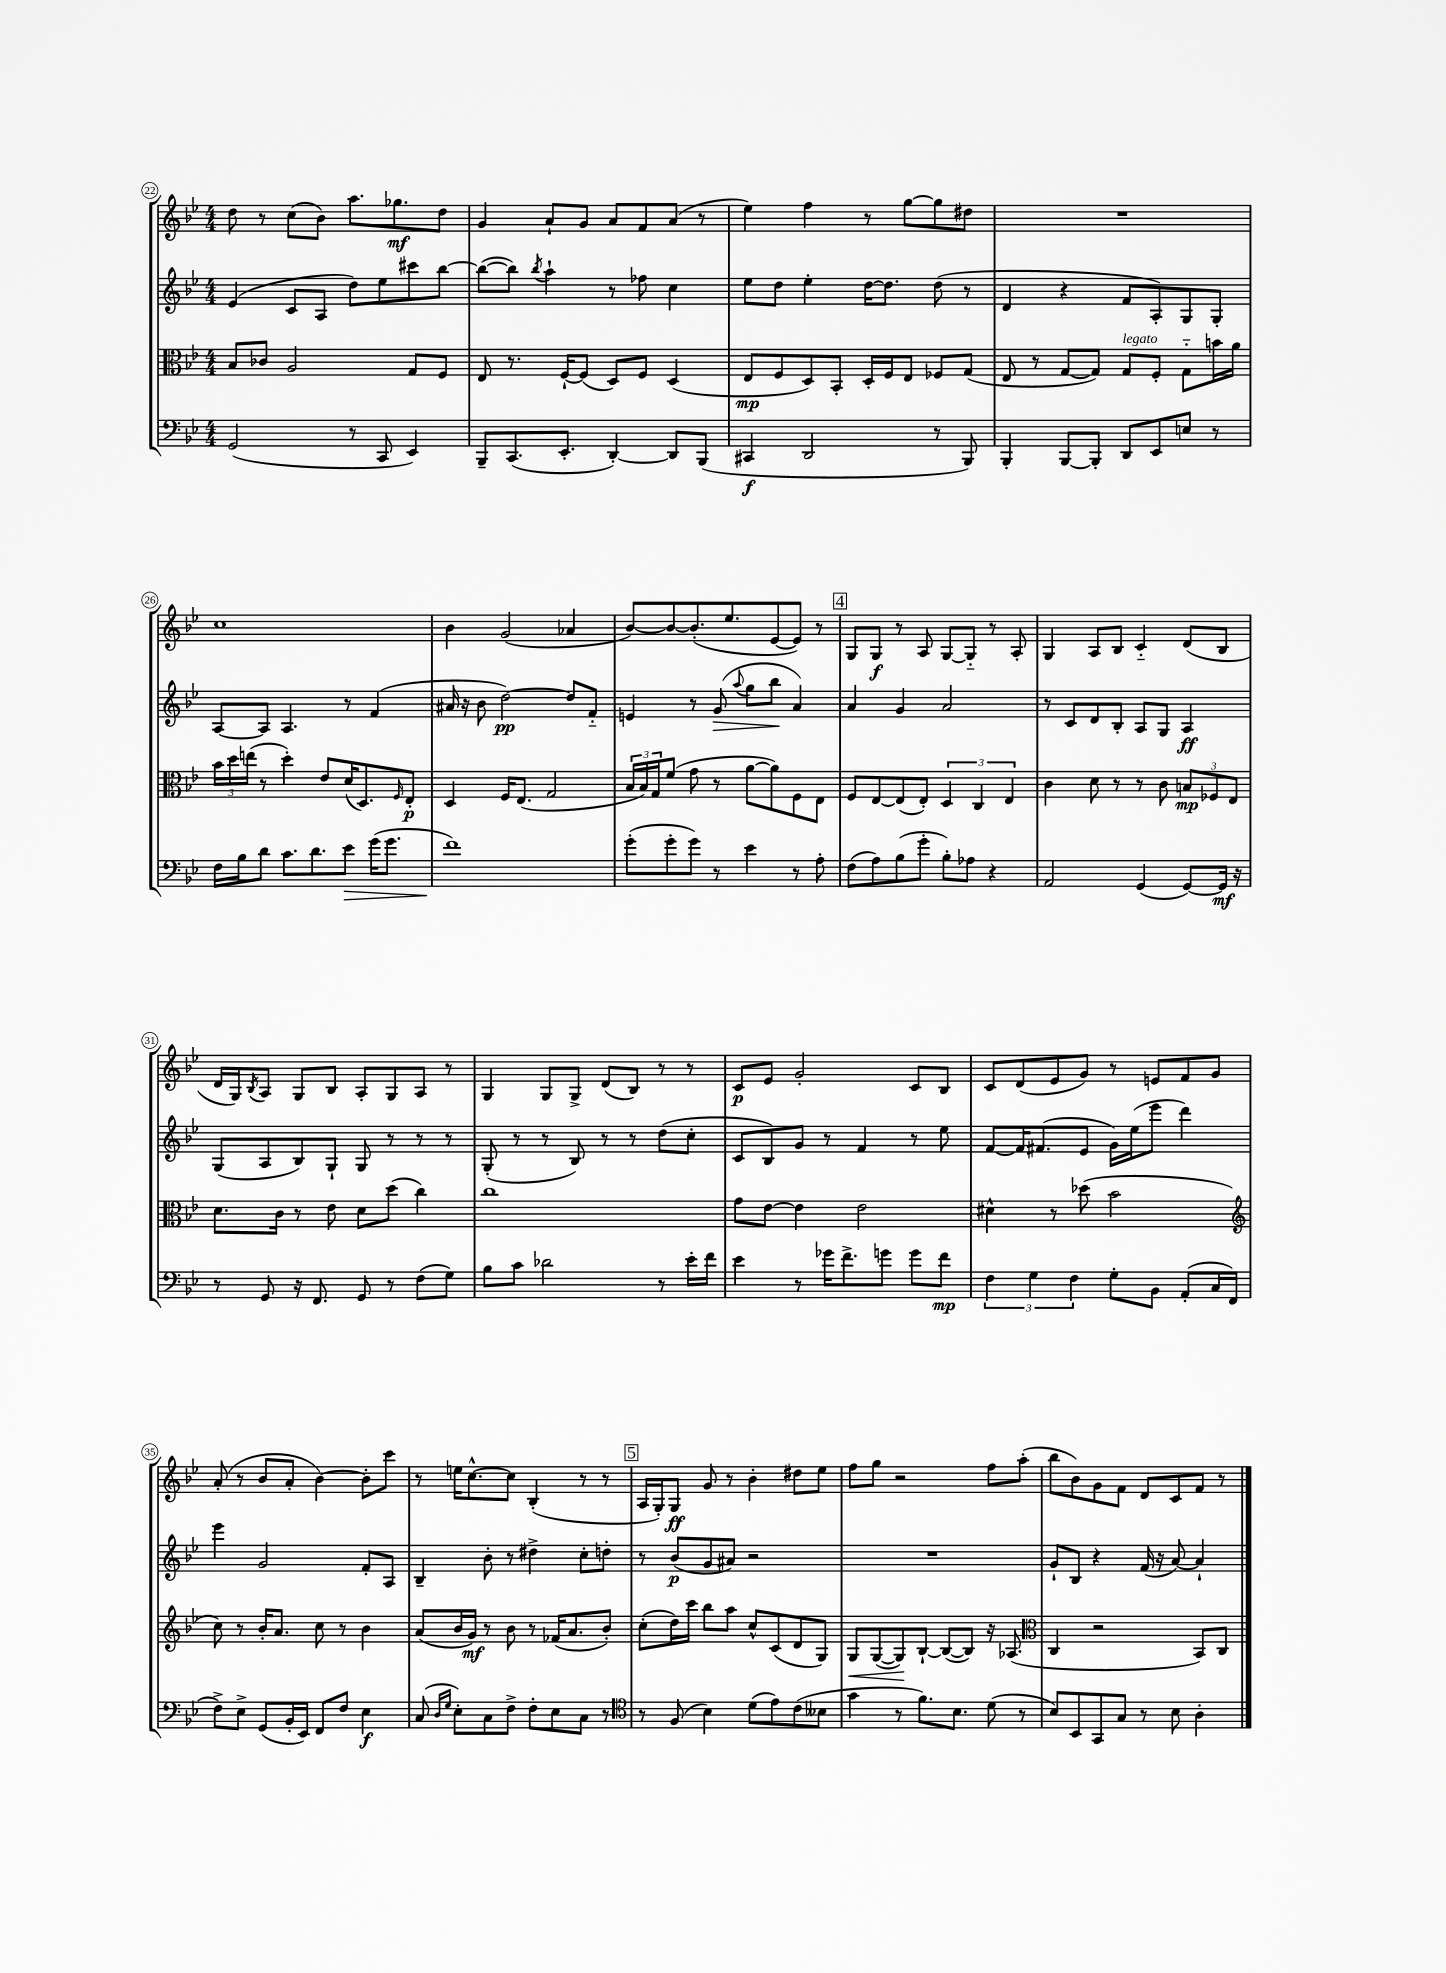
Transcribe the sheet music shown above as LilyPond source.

<<
\new StaffGroup <<
\new Staff = "s0" {
    \clef treble \key bes \major \numericTimeSignature \time 4/4
    d''8 r8 c''8( bes'8) a''8. ges''8.\mf d''8 |
    g'4 a'8-! g'8 a'8 f'8 a'8( r8 |
    ees''4) f''4 r8 g''8~ g''8 dis''8 |
    R1 |
    c''1 |
    bes'4 g'2( aes'4 |
    bes'8~) bes'8~ bes'8.-.( ees''8. ees'8~ ees'8) r8 |
    \mark \markup { \box "4" } g8 g8\f r8 a8 g8~ g8-_ r8 a8-. |
    g4 a8 bes8 c'4-_ d'8( bes8 |
    d'16 g16) \acciaccatura { bes8 } a8 g8 bes8 a8-. g8 a8 r8 |
    g4 g8 g8-> d'8( bes8) r8 r8 |
    c'8\p ees'8 g'2-. c'8 bes8 |
    c'8 d'8( ees'8 g'8) r8 e'8 f'8 g'8 |
    a'8-.( r8 bes'8 a'8-. bes'4~) bes'8-. c'''8 |
    r8 e''16 c''8.~-^ c''8 bes4-.( r8 r8 |
    \mark \markup { \box "5" } a16 g16-.) g8\ff g'8 r8 bes'4-. dis''8 ees''8 |
    f''8 g''8 r2 f''8 a''8-.( |
    bes''8 bes'8) g'8 f'8 d'8 c'8 f'8 r8 \bar "|." |
}
\new Staff = "s1" {
    \clef treble \key bes \major \numericTimeSignature \time 4/4
    ees'4( c'8 a8 d''8) ees''8 cis'''8 bes''8~ |
    bes''8~( bes''8) \acciaccatura { bes''8 } a''4-! r8 fes''8 c''4 |
    ees''8 d''8 ees''4-. d''16~ d''8. d''8( r8 |
    d'4 r4 f'8 a8-.) g8 g8-. |
    a8~ a8 a4. r8 f'4( |
    ais'16 r16 bes'8 d''2~\pp) d''8 f'8-_ |
    e'4 r8 g'8\>( \appoggiatura { a''8 } g''8 bes''8\! a'4) |
    \mark \markup { \box "4" } a'4 g'4 a'2 |
    r8 c'8 d'8 bes8-. a8 g8 a4\ff |
    g8( a8 bes8) g8-! g8 r8 r8 r8 |
    g8-.( r8 r8 bes8) r8 r8 d''8( c''8-. |
    c'8 bes8) g'8 r8 f'4 r8 ees''8 |
    f'8~ f'16 fis'8.( ees'8 g'16) ees''16( ees'''8 d'''4) |
    ees'''4 g'2 f'8-. a8 |
    bes4-- bes'8-. r8 dis''4-> c''8-. d''8-. |
    \mark \markup { \box "5" } r8 bes'8\p( g'8 ais'8) r2 |
    R1 |
    g'8-! bes8 r4 f'16( r16 a'8~) a'4-! \bar "|." |
}
\new Staff = "s2" {
    \clef alto \key bes \major \numericTimeSignature \time 4/4
    bes8 ces'8 a2 g8 f8 |
    ees8 r8. f16~-! f8( d8) f8 d4( |
    ees8\mp f8 d8) bes,8-. d16-. f16 ees8 fes8 g8( |
    ees8 r8 g8~ g8) g8^\markup { \italic "legato" } f8-. g8-_ b'16 a'16 |
    \tuplet 3/2 { bes'16 d''16 e''16( } r8 d''4-.) ees'8 d'16( d8.) \grace { f16 } ees8-.\p |
    d4 f16 ees8.( g2 |
    \tuplet 3/2 { bes16 bes16) g16 } f'8( g'8 r8 a'8~ a'8) f8 ees8 |
    \mark \markup { \box "4" } f8 ees8~ ees8( ees8-.) \tuplet 3/2 { d4 c4 ees4 } |
    c'4 d'8 r8 r8 c'8 \tuplet 3/2 { b8\mp fes8 ees8 } |
    d'8. c'16 r8 ees'8 d'8 d''8( c''4) |
    c''1 |
    g'8 ees'8~ ees'4 ees'2 |
    dis'4-^ r8 des''8( bes'2 |
    \clef treble c''8) r8 bes'16-. a'8. c''8 r8 bes'4 |
    a'8( bes'16 g'16\mf) r8 bes'8 r8 fes'16( a'8. bes'8-.) |
    \mark \markup { \box "5" } c''8-.( d''16) c'''16 bes''8 a''8 c''8-^ c'8( d'8 g8) |
    g8\< g8~( g8\!) bes8~-! bes8~( bes8) r16 aes8.( |
    \clef alto c4 r2 bes,8) c8 \bar "|." |
}
\new Staff = "s3" {
    \clef bass \key bes \major \numericTimeSignature \time 4/4
    g,2( r8 c,8 ees,4) |
    bes,,8-- c,8.( ees,8.-. d,4~-.) d,8 bes,,8( |
    cis,4\f d,2 r8 bes,,8) |
    bes,,4-. bes,,8~ bes,,8-. d,8 ees,8 e8 r8 |
    f16 bes16 d'8 c'8. d'8. ees'8\> g'16( g'8. |
    f'1\!) |
    g'8-.( g'8-. g'8) r8 ees'4 r8 a8-. |
    \mark \markup { \box "4" } f8( a8) bes8( g'8-. bes8-.) aes8 r4 |
    a,2 g,4( g,8~) g,16\mf r16 |
    r8 g,8 r16 f,8. g,8 r8 f8( g8) |
    bes8 c'8 des'2 r8 ees'16-. f'16 |
    ees'4 r8 ges'16 f'8.-> g'8 g'8 f'8\mp |
    \tuplet 3/2 { f4 g4 f4 } g8-. bes,8 a,8-.( c16 f,16 |
    f8->) ees8-> g,8( bes,16-. ees,16) f,8 f8 ees4\f |
    c8( \grace { d16 g16 } ees8-.) c8 f8-> f8-. ees8 c8 r8 |
    \mark \markup { \box "5" } \clef tenor r8 f8( bes4) d'8( ees'8) c'8( beses8 |
    g'4 r8 f'8.) bes8. d'8( r8 |
    bes8) bes,8 g,8 g8 r8 bes8 a4-. \bar "|." |
}
>>
>>
\layout { \context { \Score currentBarNumber = #22 \override BarNumber.stencil = #(make-stencil-circler 0.1 0.3 ly:text-interface::print) } }
